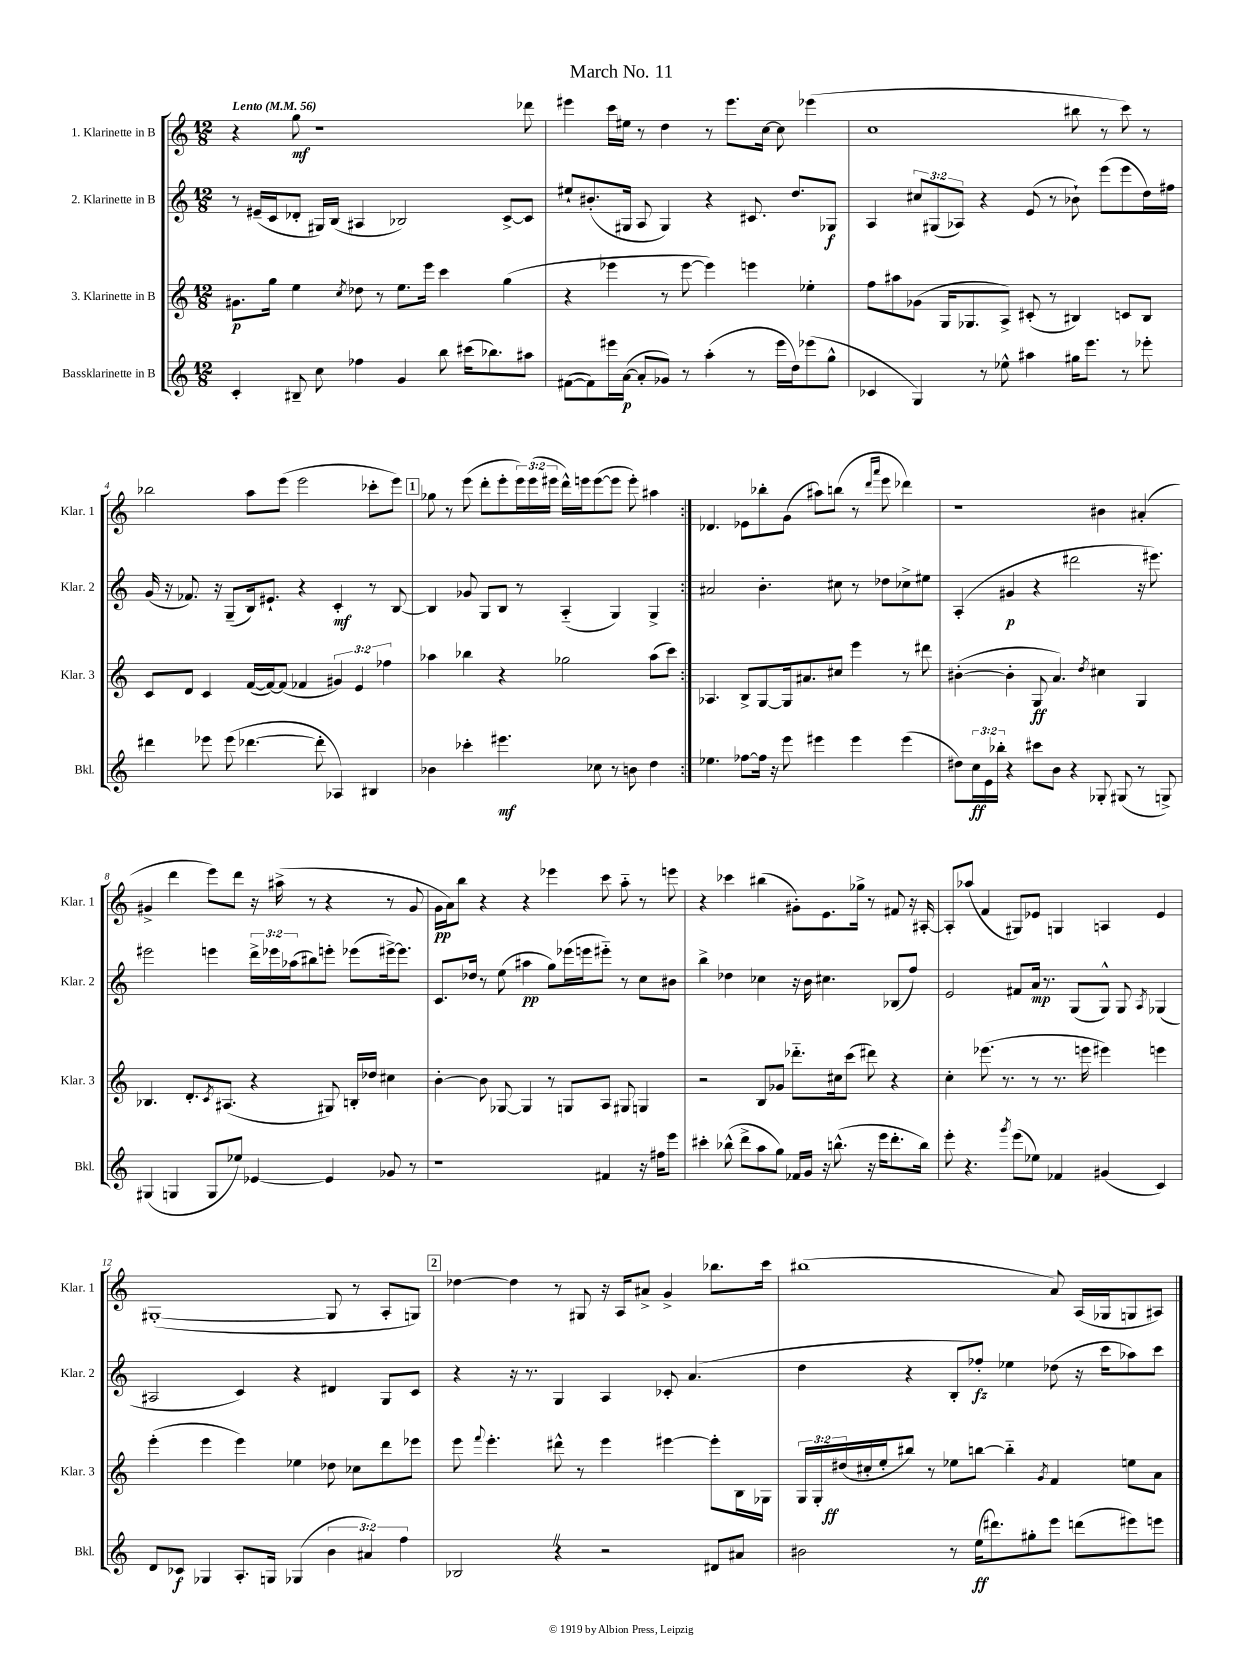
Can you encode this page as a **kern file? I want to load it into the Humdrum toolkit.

**kern	**dynam	**kern	**dynam	**kern	**dynam	**kern	**dynam
*part4	*part4	*part3	*part3	*part2	*part2	*part1	*part1
*staff4	*staff4	*staff3	*staff3	*staff2	*staff2	*staff1	*staff1
*I"Bassklarinette in B	*	*I"3. Klarinette in B	*	*I"2. Klarinette in B	*	*I"1. Klarinette in B	*
*I'Bkl.	*	*I'Klar. 3	*	*I'Klar. 2	*	*I'Klar. 1	*
*clefG2	*	*clefG2	*	*clefG2	*	*clefG2	*
*k[]	*	*k[]	*	*k[]	*	*k[]	*
*M12/8	*	*M12/8	*	*M12/8	*	*M12/8	*
*MM56	*	*MM56	*	*MM56	*	*MM56	*
=1	=1	=1	=1	=1	=1	=1	=1
!	!	!	!	!	!	!LO:TX:a:B:t=Lento	!
4c'/	.	8.g#X\L	p	8r	.	4r	.
.	.	.	.	(16e#X~/LL	.	.	.
.	.	16gg\Jk	.	16c/J	.	.	.
8B#X~/	.	4ee\	.	8d-X'/J	.	8gg\	mf
8cc\	.	.	.	16G#X/LL)	.	1r	.
.	.	.	.	(16B/JJ	.	.	.
.	.	8qcc/	.	.	.	.	.
4ff-X\	.	8dd-X\	.	4A#X/	.	.	.
.	.	8r	.	.	.	.	.
4g/	.	8.ee\L	.	2B-X/)	.	.	.
.	.	16eee\Jk	.	.	.	.	.
8bb\	.	4ccc\	.	.	.	.	.
(16ccc#X\KL	.	.	.	.	.	.	.
8.bb-X\)	.	.	.	.	.	.	.
.	.	(4gg\	.	[8c^/L	.	.	.
8aa#X\J	.	.	.	8c/J]	.	8ddd-X\	.
=2	=2	=2	=2	=2	=2	=2	=2
([8f#X\L	.	4r	.	8ee#X`/L	.	4eee#X\	.
8f#\])	.	.	.	(8.b#X'/	.	.	.
16eee#X\L	.	4eee-X\	.	.	.	16ccc\LL	.
([16a\JJ	p	.	.	16G#X/Jk	.	16ee#X\JJ	.
8a'/L]	.	.	.	8A/	.	8r	.
8g-X/J)	.	8r	.	4G#/)	.	4dd\	.
8r	.	[8eee-\	.	.	.	.	.
(4aa'\	.	4eee-\])	.	4r	.	8r	.
.	.	.	.	.	.	8.eee#\L	.
8r	.	4eeen\	.	8.c#X/	.	.	.
.	.	.	.	.	.	[16cc\Jk	.
16eee#\LL	.	.	.	.	.	8cc\]	.
16dd\J)	.	.	.	8.dd/L	.	.	.
(8eee-X\	.	4ee-X'\	.	.	.	(4eee-X\	.
8gg^^\J	.	.	.	8G-X/J	f	.	.
=3	=3	=3	=3	=3	=3	=3	=3
4c-X/	.	8ff\L	.	4A/	.	1cc	.
.	.	8aa#X\	.	.	.	.	.
4G/)	.	(8g-X\J	.	12cc#X/L	.	.	.
.	.	.	.	(12G#X/	.	.	.
.	.	16G/KL	.	.	.	.	.
.	.	.	.	12A-X/J)	.	.	.
.	.	8.G-X/	.	.	.	.	.
8r	.	.	.	4r	.	.	.
8ee-X^^\	.	8A^/J)	.	.	.	.	.
4aa#X\	.	(8c#X'/	.	(8e/	.	.	.
.	.	8r	.	8r	.	.	.
16gg#X\KL	.	4B#X/)	.	8b-X`\)	.	8bb#X\	.
8.eee\J	.	.	.	.	.	.	.
.	.	.	.	(8eee\L	.	8r	.
8r	.	8cn/L	.	8eee\	.	8ccc\)	.
8eee-X'\	.	8B#/J	.	16dd\L)	.	8r	.
.	.	.	.	16ff#X\JJ	.	.	.
!!LO:LB:g=z
=4	=4	=4	=4	=4	=4	=4	=4
4ddd#X\	.	8c/L	.	(16g/	.	2bb-X\	.
.	.	.	.	16r	.	.	.
.	.	8d/J	.	8.f-X/)	.	.	.
8eee-X\	.	4c/	.	.	.	.	.
.	.	.	.	16r	.	.	.
(8eee-\	.	.	.	(8G~/L	.	.	.
[4.ddd-X\	.	([16f/LL	.	16B/k)	.	8aa\L	.
.	.	16f/J_)	.	8.e#X`/J	.	.	.
.	.	(8f/J]	.	.	.	(8eee\J	.
.	.	4f-X/	.	4r	.	2eee\	.
8ddd-'\]	.	.	.	.	.	.	.
4A-X/)	.	6g#X/)	.	4c'/	mf	.	.
.	.	6e/	.	.	.	.	.
4B#X/	.	.	.	8r	.	8ccc-X'\L	.
.	.	6ff-X\	.	.	.	.	.
.	.	.	.	[8B/	.	8eee\J)	.
!!LO:REH:place=s1:t=1
=5	=5	=5	=5	=5	=5	=5	=5
4b-X\	.	4aa-X\	.	4B/]	.	8gg-X\	.
.	.	.	.	.	.	8r	.
4ccc-X'\	.	4bb-X\	.	8g-X/	.	(8eee\	.
.	.	.	.	8G/L	.	8ddd'\L	.
4.eee#X\	mf	4r	.	8B/J	.	8eee'\	.
.	.	.	.	8r	.	24eee\L)	.
.	.	.	.	.	.	(24eee\	.
.	.	.	.	.	.	24eee#X\JJ	.
.	.	2gg-X\	.	(4A/	.	16ddd^^\LL)	.
.	.	.	.	.	.	16eeen\J	.
8cc-X\	.	.	.	.	.	([8eee\	.
8r	.	.	.	4G/)	.	8eee\J]	.
8bn\	.	.	.	.	.	8eee'\)	.
4dd\	.	(8aa-\L	.	4G^/	.	4aa#X\	.
.	.	8ccc\J)	.	.	.	.	.
=6:|!	=6:|!	=6:|!	=6:|!	=6:|!	=6:|!	=6:|!	=6:|!
4.ee-X\	.	4.A-X/	.	2a#X/	.	4.d-X/	.
[8ff-X\L	.	8B^/L	.	.	.	8e-X\L	.
16ff-\Jk]	.	[8G/	.	4.b'\	.	8bb-X'\	.
16r	.	.	.	.	.	.	.
8eee\	.	16G/k]	.	.	.	(8g\J	.
.	.	8.a#X/	.	.	.	.	.
4eee#X\	.	.	.	.	.	8aa#X\L)	.
.	.	8cc#X/J	.	8cc#X\	.	(8bbn\J	.
4eee#\	.	4eee\	.	8r	.	8r	.
.	.	.	.	.	.	16qqddd/LL	.
.	.	.	.	.	.	16qqaaa/JJ	.
.	.	.	.	8dd-X\L	.	8eee\	.
(4eee#\	.	8r	.	8cc-X^\	.	4ddd-X\)	.
.	.	8ddd#X\	.	8ee#X\J	.	.	.
=7	=7	=7	=7	=7	=7	=7	=7
8dd#X\L)	.	([4b#X'\	.	(4A'/	.	1r	.
24cc\L	ff	.	.	.	.	.	.
24e\	.	.	.	.	.	.	.
24bb-X'\JJ	.	.	.	.	.	.	.
4r	.	4b#'\]	.	4g#X/	p	.	.
8ccc#X\L	.	8G/	ff	4r	.	.	.
8b\J	.	4.a/)	.	.	.	.	.
4r	.	.	.	2ddd#X\	.	.	.
.	.	8qdd/	.	.	.	.	.
8G-X'/	.	4cc#X\	.	.	.	4b#X\	.
(8G#X/	.	.	.	.	.	.	.
8r	.	4G/	.	16r	.	(4a#X'/	.
.	.	.	.	8.eee#X\)	.	.	.
8Gn^/)	.	.	.	.	.	.	.
!!LO:LB:g=z
=8	=8	=8	=8	=8	=8	=8	=8
(4G#X/	.	4.B-X/	.	2eee#X\	.	4g#X^/	.
4Gn/	.	.	.	.	.	4ddd\	.
.	.	8.d'/L	.	.	.	.	.
8G/L	.	.	.	4eeen\	.	8eee\L)	.
.	.	8qc/	.	.	.	.	.
.	.	(8.A#X/J	.	.	.	.	.
8ee-X/J)	.	.	.	.	.	8ddd\J	.
[4e-X/	.	4r	.	24ddd^\LL	.	16r	.
.	.	.	.	24eee-X\	.	.	.
.	.	.	.	.	.	(16aa#X^\	.
.	.	.	.	(24aa-X\J	.	.	.
.	.	.	.	8bb#X\)	.	8r	.
4e-/]	.	8G#X/)	.	8eeen'\J	.	4r	.
.	.	16Bn'/LL	.	(8eee-X\L	.	.	.
.	.	16dd-X/JJ	.	.	.	.	.
8g-X/	.	4cc#X\	.	[16eee#X^\k)	.	8r	.
.	.	.	.	8.eee#\J]	.	.	.
8r	.	.	.	.	.	8g#/	.
=9	=9	=9	=9	=9	=9	=9	=9
1r	.	[4b'\	.	8.c/L	.	16g\LL	pp
.	.	.	.	.	.	16a\J)	.
.	.	.	.	.	.	8bb\J	.
.	.	.	.	16dd-X/Jk	.	.	.
.	.	8b\]	.	8r	.	4r	.
.	.	[8G-X/	.	(8ee\	.	.	.
.	.	4G-/]	.	4aa#X\	pp	4r	.
.	.	8r	.	8gg\L)	.	4eee-X\	.
.	.	8Gn/L	.	(16eee-X\L	.	.	.
.	.	.	.	16eeen\J	.	.	.
4f#X/	.	8A/J	.	8eee#X\J)	.	8ccc\	.
.	.	8G#X/	.	8r	.	8aa\	.
16r	.	4Gn/	.	8cc\L	.	8r	.
16ff#X\KL	.	.	.	.	.	.	.
8eee\J	.	.	.	8b#X\J	.	8eeen\	.
=10	=10	=10	=10	=10	=10	=10	=10
4ccc#X'\	.	2r	.	4bb^\	.	4r	.
(8bb-X^^\	.	.	.	4dd-X\	.	4ccc-X\	.
8ddd^\L	.	.	.	.	.	.	.
8aa\	.	8B/L	.	4cc-X\	.	(4bb#X\	.
8gg\J)	.	8g-X/J	.	.	.	.	.
16f-X/LL	.	8.ddd-X\L	.	16r	.	8g#X'\L)	.
16g/JJ	.	.	.	16b\	.	.	.
16r	.	.	.	4.cc#X\	.	8.e\	.
(8.bbn^^\	.	16cc#X\k	.	.	.	.	.
.	.	(8ccc\J	.	.	.	.	.
.	.	.	.	.	.	16gg-X^\Jk	.
16r	.	8ddd#X\)	.	.	.	8r	.
16eee\KL	.	.	.	.	.	.	.
8.ddd'\	.	4r	.	(8B-X/L	.	8f#X/	.
.	.	.	.	8ff/J)	.	16r	.
16bb\Jk)	.	.	.	.	.	[16A#X'/	.
=11	=11	=11	=11	=11	=11	=11	=11
8eee'\	.	4cc'\	.	2e/	.	8A#'/L]	.
4.r	.	.	.	.	.	(8aa-X/J	.
.	.	(8.eee-X\	.	.	.	4f/	.
.	.	8.r	.	.	.	.	.
8qggg/	.	.	.	.	.	.	.
(8eee\L	.	.	.	8f#X/L	.	8G#X/L)	.
8ee-X\J)	.	8r	.	16a/Jk	mp	8e-X/J	.
.	.	.	.	8.r	.	.	.
4f-X/	.	8.r	.	.	.	4Gn/	.
.	.	.	.	(8G/L	.	.	.
.	.	16eeen\	.	.	.	.	.
(4g#X/	.	4eee#X\)	.	8G^^/J)	.	4An/	.
.	.	.	.	8G/	.	.	.
.	.	.	.	8qA/	.	.	.
4c/)	.	4eeen\	.	(4G-X/	.	4e-/	.
!!LO:LB:g=z
=12	=12	=12	=12	=12	=12	=12	=12
8d/L	.	(4eee'\	.	2A#X/	.	([1G#X'	.
8c-X/J	f	.	.	.	.	.	.
4G-X/	.	4eee\	.	.	.	.	.
8.A'/L	.	4eee\)	.	4c/)	.	.	.
16Gn/Jk	.	.	.	.	.	.	.
(4G-X/	.	4ee-X\	.	4r	.	.	.
6b\	.	8dd-X\	.	4d#X/	.	8G#/]	.
.	.	8cc-X\L	.	.	.	8r	.
6a#X/)	.	.	.	.	.	.	.
.	.	8ddd\	.	8G/L	.	8A'/L	.
6ff\	.	.	.	.	.	.	.
.	.	8eee-X\J	.	8c/J	.	8Gn/J)	.
!!LO:REH:place=s1:t=2
=13	=13	=13	=13	=13	=13	=13	=13
2B-XZ/	.	8eee\	.	4r	.	[4dd-X\	.
.	.	8qqfff/	.	.	.	.	.
.	.	4.eee'\	.	.	.	.	.
.	.	.	.	16r	.	4dd-\]	.
.	.	.	.	8.r	.	.	.
4r	.	8ddd#X^^\	.	4G/	.	8r	.
.	.	8r	.	.	.	8G#X/	.
2r	.	4eee\	.	4A/	.	16r	.
.	.	.	.	.	.	16A/KL	.
.	.	.	.	.	.	8a#X^/J	.
.	.	[4eee#X\	.	8c-X'/	.	4g^/	.
.	.	.	.	(4.a/	.	.	.
8d#X/L	.	8eee#'\L]	.	.	.	8.bb-X\L	.
8a#X/J	.	16B\L	.	.	.	.	.
.	.	16G-X\JJ	.	.	.	16ccc\Jk	.
=14	=14	=14	=14	=14	=14	=14	=14
2b#X\	.	24G/LL	.	4dd\	.	(1bb#X	.
.	.	24G'/	.	.	.	.	.
.	.	(24dd#X/	ff	.	.	.	.
.	.	16cc#X'/	.	.	.	.	.
.	.	16ee'/J	.	.	.	.	.
.	.	8bb#X/J)	.	4r	.	.	.
.	.	8r	.	.	.	.	.
8r	.	8ee-X\L	.	8B'/L	.	.	.
(16ee\KL	ff	[8bbn\J	.	8ff-X'/J)	fz	.	.
8.ddd#X\)	.	.	.	.	.	.	.
.	.	4bb\]	.	4ee-X\	.	.	.
8gg#X'\	.	.	.	.	.	.	.
.	.	8qg/	.	.	.	.	.
8eee\J	.	4f/	.	(8dd-X\	.	8a/)	.
(8dddn\L	.	.	.	16r	.	(16A/LL	.
.	.	.	.	16ccc\KL	.	16G-X/J	.
8eee#X\)	.	8een\L	.	8aa-X\)	.	8Gn/	.
8eeen\J	.	8a\J	.	8ccc\J	.	8A#X/J)	.
==	==	==	==	==	==	==	==
*-	*-	*-	*-	*-	*-	*-	*-
